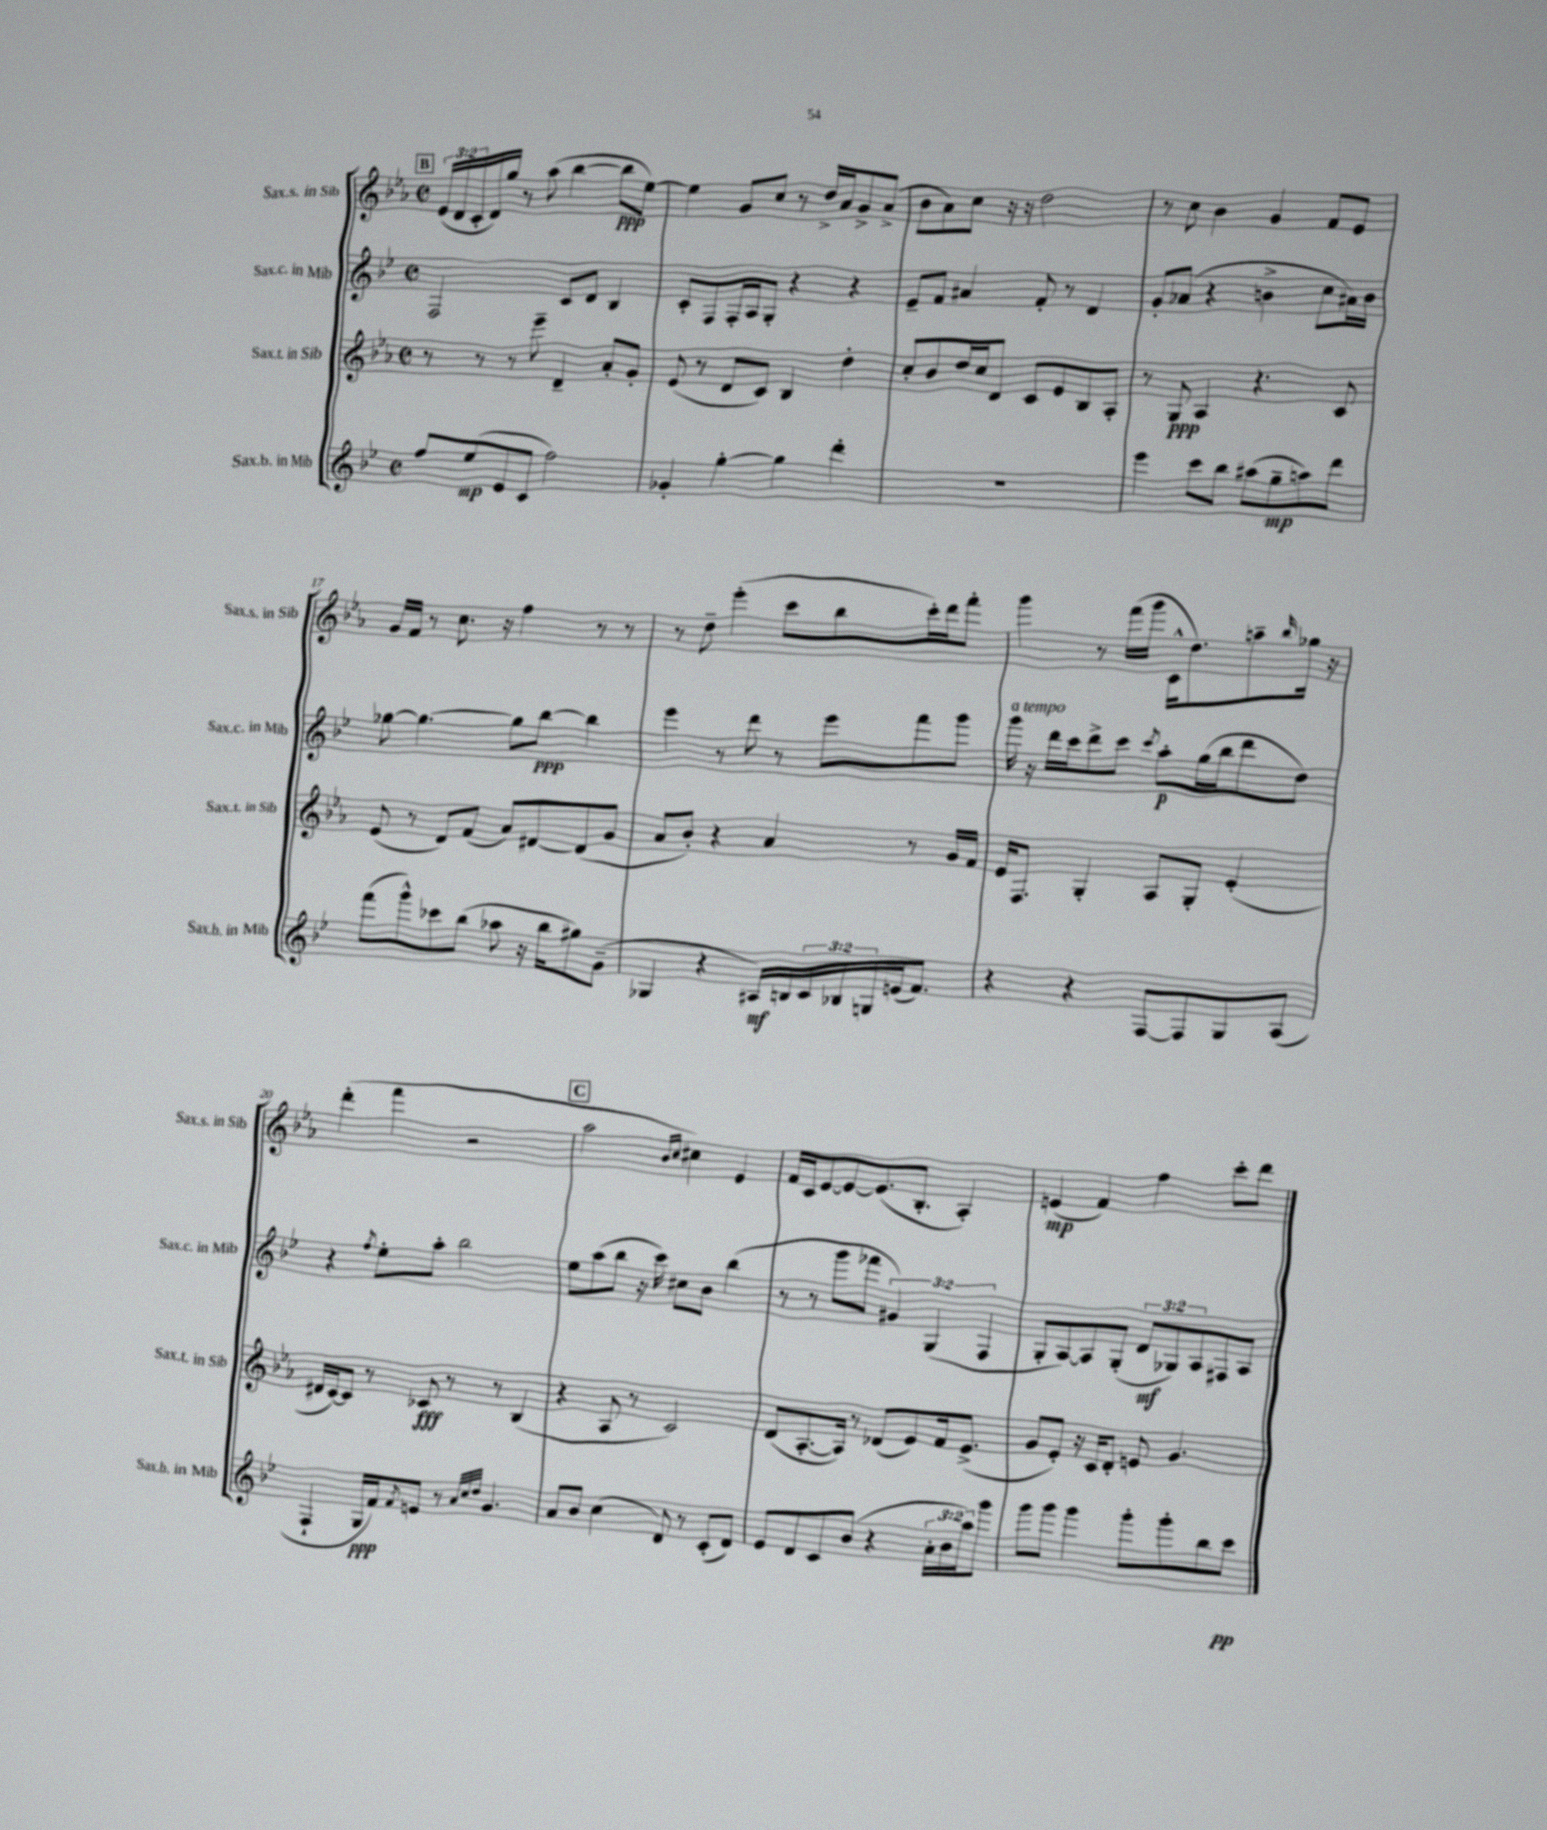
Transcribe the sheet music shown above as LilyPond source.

<<
\new StaffGroup <<
\new Staff = "s0" \with { instrumentName = "Sax.s. in Sib" shortInstrumentName = "Sax.s. in Sib" } {
    \clef treble \key ees \major \defaultTimeSignature \time 2/2 \override Staff.TupletNumber.text = #tuplet-number::calc-fraction-text
    \mark \markup { \box "B" } \tuplet 3/2 { ees'16( d'16 c'16-. } d'16) g''16 r8 aes''8( bes''4~ bes''8\ppp ees''8~) |
    ees''4 g'8 c''8 r8 d''16-> aes'16 g'8-> aes'8->( |
    bes'8 aes'8) c''8 r16 r16 d''2 |
    r8 c''8 bes'4 g'4 f'8 ees'8 |
    g'16 f'16 r8 c''8. r16 f''4 r8 r8 |
    r8 d''8-- ees'''4-.( c'''8 bes''8 c'''16-.) d'''16 f'''8-. |
    g'''4 r8 f'''16( g'''16 c'16-^ d''8.) a''8-- \grace { bes''16 } ges''16 r16 |
    d'''4-.( f'''4 r2 |
    \mark \markup { \box "C" } aes''2 \grace { bes'16 c''16 } cis''4) ees'4 |
    f'16 c'16 ees'8~ ees'8~ ees'8.( bes8.-. aes4-.) |
    e'4\mp( f'4) f''4 c'''8-. d'''8 \bar "|." |
}
\new Staff = "s1" \with { instrumentName = "Sax.c. in Mib" shortInstrumentName = "Sax.c. in Mib" } {
    \clef treble \key bes \major \defaultTimeSignature \time 2/2 \override Staff.TupletNumber.text = #tuplet-number::calc-fraction-text
    \mark \markup { \box "B" } f2 c'8 d'8 bes4 |
    c'8-. f8 f16-. a16 g8-. r4 r4 |
    ees'8-- f'8 ais'4 f'8-. r8 d'4 |
    g'8-. aes'8( r4 b'4-> c''8 ais'16) b'16 |
    ges''8~ ges''4.~ ges''8 bes''8~\ppp bes''4 |
    ees'''4 r8 d'''8 r8 ees'''8 f'''8 g'''8 |
    g'''16^\markup { \italic "a tempo" } r16 d'''16 c'''16 d'''8-> c'''8 \acciaccatura { c'''8 } a''8-.\p g''16( bes''16 d'''8 d''8) |
    r4 \acciaccatura { f''8 } ees''8-. a''8-. bes''2 |
    \mark \markup { \box "C" } ees''8 a''8( bes''8 r16 c'''16) cis''8 bes'8 bes''4( |
    r8 r8 g'''8 fes'''8 \tuplet 3/2 { gis'4) g4( f4 } |
    g8-. a8~) a8 g8-.( \tuplet 3/2 { d'8\mf ges8) a8 } fis8 a8 \bar "|." |
}
\new Staff = "s2" \with { instrumentName = "Sax.t. in Sib" shortInstrumentName = "Sax.t. in Sib" } {
    \clef treble \key ees \major \defaultTimeSignature \time 2/2
    \mark \markup { \box "B" } r8 r8 r8 ees'''8-- d'4-- aes'8-. g'8-. |
    ees'8( r8 d'8 c'8) bes4 d''4-. |
    c''8-. bes'8 d''16 c''16 d'8 c'8 ees'8 bes8 aes8-. |
    r8 g8\ppp aes4 r4. c'8 |
    ees'8( r8 d'8) f'8( aes'8) dis'8~ dis'8( g'8 |
    aes'8 bes'8-.) r4 aes'4 r8 g'16 f'16 |
    ees'16 f8. g4-. aes8 g8-. ees'4-.( |
    dis'16 c'16~) c'8 r8 ces'8\fff r8 r8 bes4( |
    \mark \markup { \box "C" } r4 aes8 r8 c'2) |
    d'8( aes8.~-. aes16) r8 des'8( ees'8) f'16 ees'8.->( |
    g'8 ees'8-.) r16 c'16 d'8-. e'8 g'4. \bar "|." |
}
\new Staff = "s3" \with { instrumentName = "Sax.b. in Mib" shortInstrumentName = "Sax.b. in Mib" } {
    \clef treble \key bes \major \defaultTimeSignature \time 2/2 \override Staff.TupletNumber.text = #tuplet-number::calc-fraction-text
    \mark \markup { \box "B" } f''8 ees''8\mp( ees'8 c'8 f''2) |
    ges'4-. g''4~-. g''4 d'''4-. |
    R1 |
    ees'''4 c'''8 bes''8 ais''8( g''8--\mp a''8) d'''8 |
    f'''8( g'''8-^) ces'''8 bes''8( aes''8 r16 bes''16 gis''8) g'8--( |
    ges4 r4 ais16\mf) b16 \tuplet 3/2 { c'16 bes16 g16 } e'16( f'8.) |
    r4 r4 f8~ f8 g8 a8( |
    f4-! g16\ppp f'16) \acciaccatura { f'8 } e'8 r8 \grace { a'32 c''32 d''32 } g'4. |
    \mark \markup { \box "C" } a'8 bes'8 c''4( d'8) r8 c'8-.( d'8) |
    ees'8 d'8 c'8 bes'8( r4 \tuplet 3/2 { a'16-. bes'16 a''16) } g'''8 |
    g'''8 g'''8 g'''4 g'''8-. g'''8-. bes''8 c'''8\pp \bar "|." |
}
>>
>>
\layout { \context { \Score currentBarNumber = #13 } }
